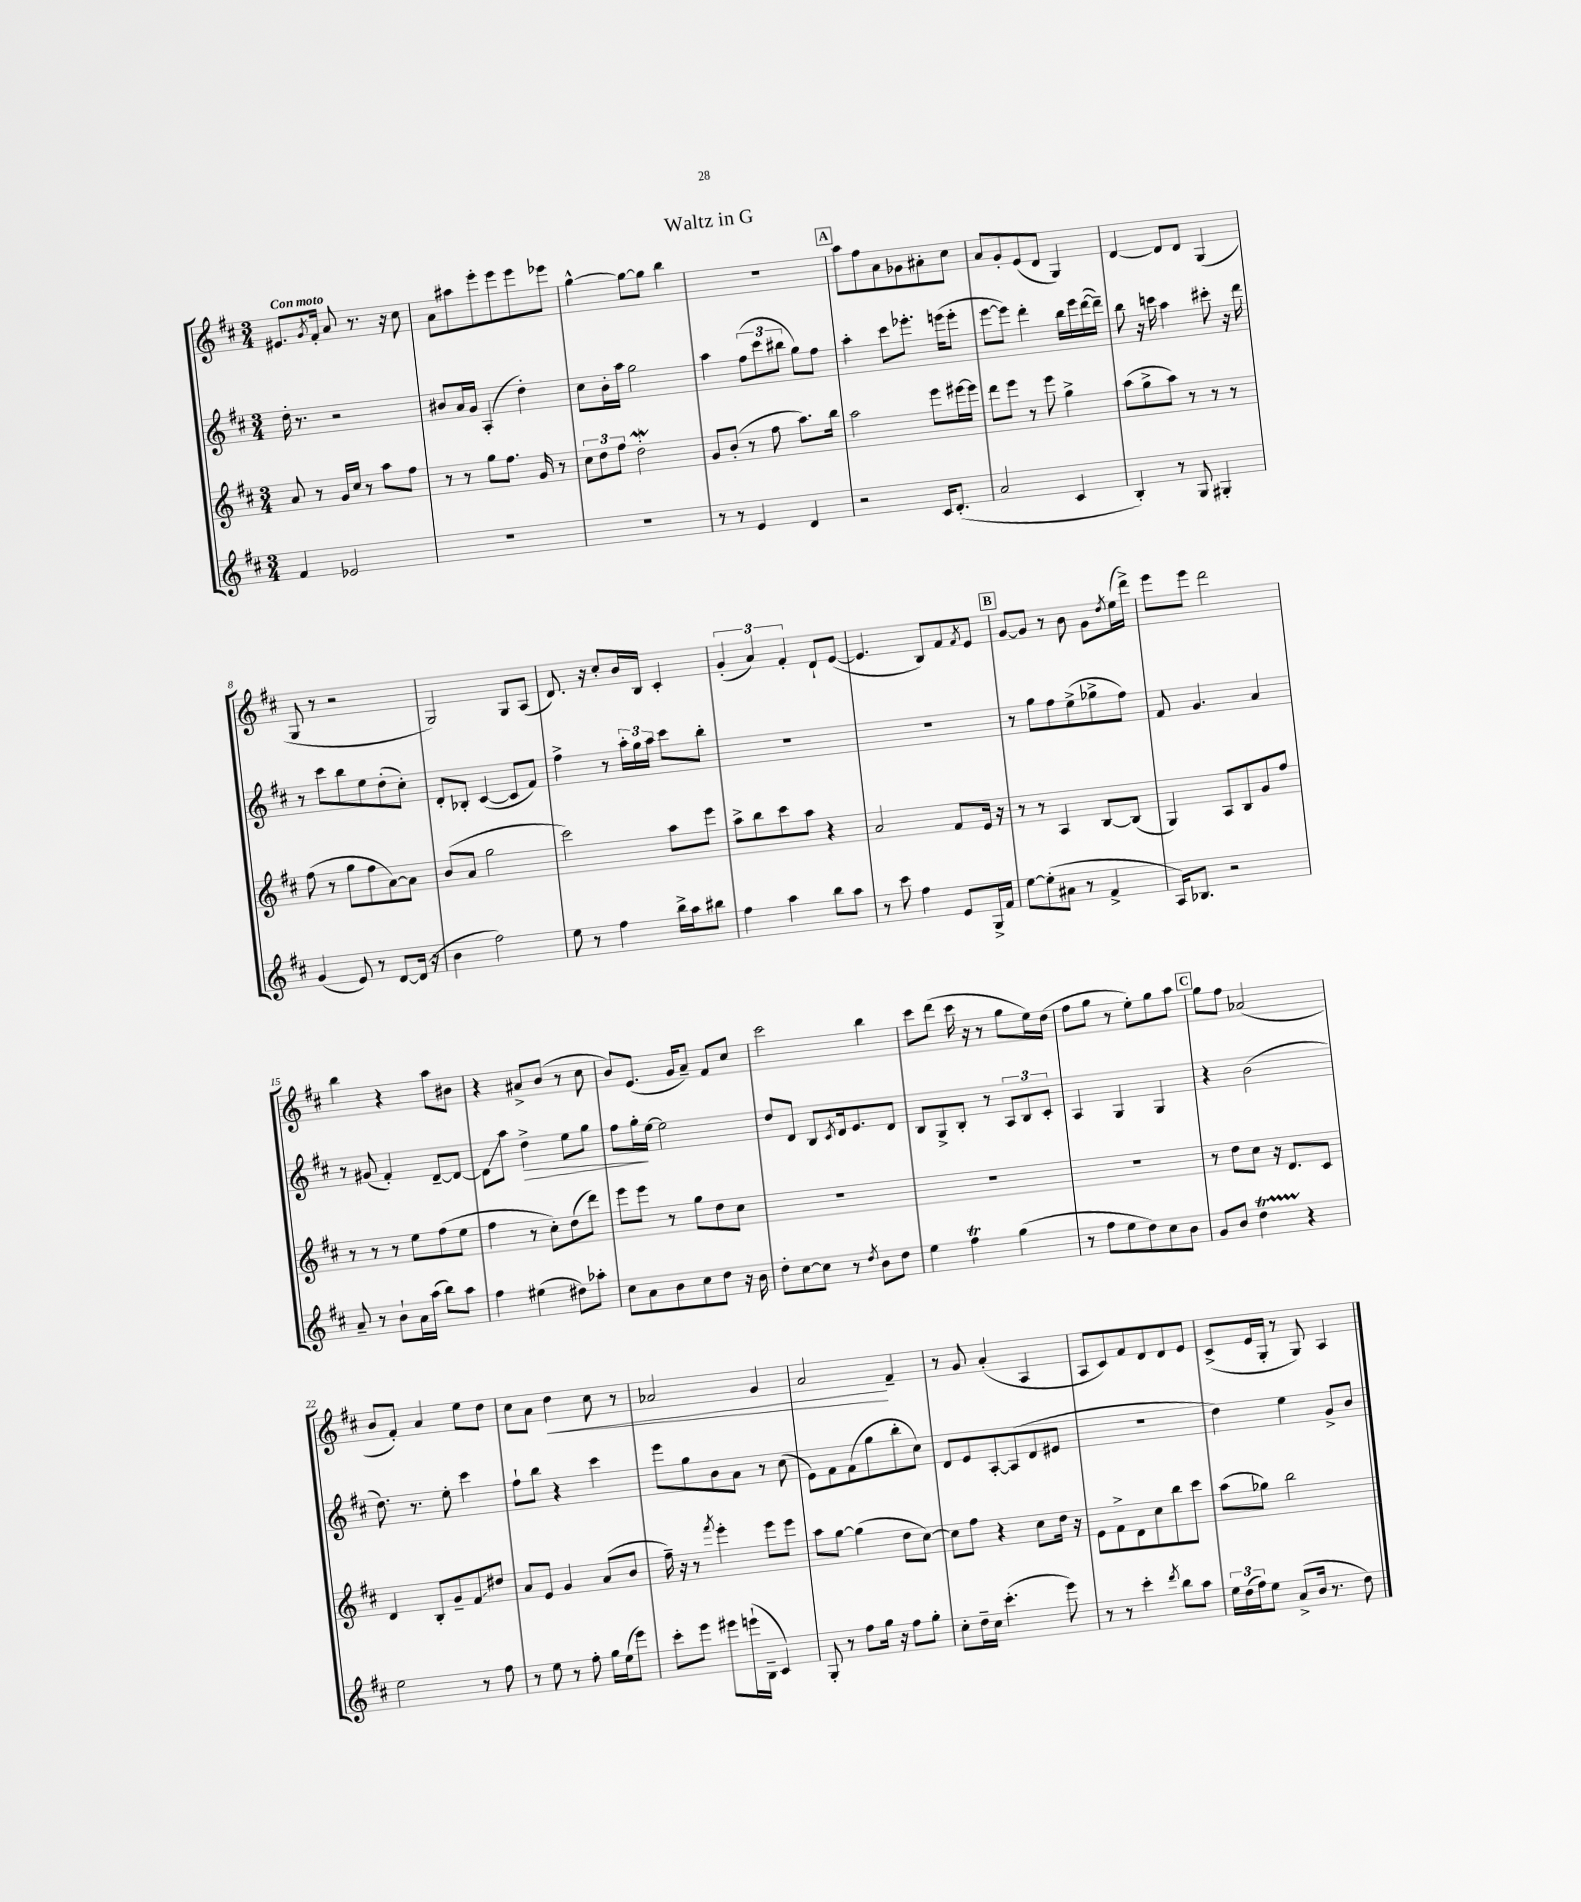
\header { title = "Waltz in G" }
<<
\new StaffGroup <<
\new Staff = "s0" {
    \clef treble \key d \major \numericTimeSignature \time 3/4 \tempo "Con moto"
    eis'8. \acciaccatura { g'8 } fis'16-. a'8 r8. r16 cis''8 |
    a'8 ais''8 e'''8-. e'''8 e'''8 ees'''8 |
    g''4~-^ g''8~ g''8 b''4 |
    R2. |
    \mark \markup { \box "A" } a''8 fis''8 a'8 ges'8 ais'8-. cis''8 |
    a'8 g'8-. e'8( d'8 g4) |
    d'4~ d'8 d'8 g4( |
    g8 r8 r2 |
    g2) g8 a8( |
    d'8.) r16 cis''8-. b'16 b16 cis'4-. |
    \tuplet 3/2 { g'4-.( a'4) fis'4-. } d'8-! e'8~( |
    e'4. b8) fis'8 \acciaccatura { fis'8 } e'8 |
    \mark \markup { \box "B" } g'8~ g'8 r8 b'8 g'8 \acciaccatura { d''8 } e''16( d'''16->) |
    e'''8 e'''8 d'''2 |
    b''4 r4 a''8 bis'8 |
    r4 ais'8-> b'8( r8 cis''8 |
    b'8) e'8.( g'16 a'8--) fis'8 cis''8 |
    cis'''2 b''4 |
    cis'''8 d'''8( cis'''16 r16 r8 g''8 e''16) d''16( |
    fis''8 g''8 r8 e''8-.) g''8 a''8 |
    \mark \markup { \box "C" } g''8 fis''8 aes'2( |
    b'8 fis'8-.) a'4 e''8 d''8 |
    cis''8 a'8 d''4\< cis''8 r8 |
    aes'2 g'4 |
    a'2\! fis'4-- |
    r8 g'8 a'4-.( a4 |
    a8 cis'8) fis'8 d'8 d'8 e'8 |
    cis'8->( e'16 g16-. r8 g8) a4 \bar "|." |
}
\new Staff = "s1" {
    \clef treble \key d \major \numericTimeSignature \time 3/4
    d''16-. r8. r2 |
    bis'8 a'16 g'16 a4-.( d''4-.) |
    cis''8 b'16-. a''16 g''2 |
    a''4 \tuplet 3/2 { fis''8( cis'''8 bis''8 } g''8) fis''8 |
    \mark \markup { \box "A" } a''4-. cis'''8 ees'''8.-. e'''16( e'''8-. |
    e'''8~ e'''8) d'''4-. b''16 e'''16 d'''16~( d'''16--) |
    b''8 r16 c'''16 a''4 cis'''8-. r16 d'''16 |
    r8 cis'''8 b''8 e''8 d''8-.( cis''8-.) |
    d'8-. bes8-. cis'4~( cis'8 fis'8) |
    fis''4-> r8 \tuplet 3/2 { a''16-. g''16 a''16 } cis'''8 b''8-. |
    R2. |
    R2. |
    \mark \markup { \box "B" } r8 g''8 fis''8 e''8->( ges''8-> fis''8) |
    fis'8 g'4. a'4 |
    r8 gis'8( fis'4-.) d'8~-- d'8~ |
    d'8\glissando a''8 d''4->\> e''8 g''8 |
    fis''8 g''16-.\! e''16~ e''2 |
    d''8 d'8 b8 \acciaccatura { cis'8 } d'16 e'8. d'8 |
    b8 g8-> b8-. r8 \tuplet 3/2 { a8 b8 cis'8-. } |
    a4 g4 g4 |
    \mark \markup { \box "C" } r4 b'2( |
    d''8.) r8. e''8-. cis'''4 |
    fis''8-! b''8 r4 cis'''4 |
    e'''8 g''8 b'8 a'8 r8 cis''8( |
    e'8) fis'8 fis'8( g''8 b''8-. cis''8) |
    d'8 e'8 a8~-. a8( d'8 eis'8 |
    R2. |
    d''4) e''4 g'8-> b'8 \bar "|." |
}
\new Staff = "s2" {
    \clef treble \key d \major \numericTimeSignature \time 3/4
    a'8 r8 g'16 cis''16 r8 a''8 fis''8 |
    r8 r8 g''8 fis''8. g'16 r8 |
    \tuplet 3/2 { cis''8 d''8 fis''8 } d''2-.\mordent |
    g'8 b'8-.( r8 fis''8 a''8.) b''16 |
    \mark \markup { \box "A" } a''2 e'''8 eis'''16~ eis'''16 |
    d'''8 e'''8 r8 e'''8 g''4-> |
    a''8( g''8-> a''8) r8 r8 r8 |
    fis''8( r8 g''8 fis''8 a'8~) a'8 |
    b'8( a'8 g''2 |
    cis'''2) a''8 e'''8 |
    a''8-> b''8 cis'''8 a''8 r4 |
    a'2 fis'8 e'16 r16 |
    \mark \markup { \box "B" } r8 r8 a4 b8~ b8( |
    g4) a8 b8 g'8 fis''8 |
    r8 r8 r8 e''8 fis''8( e''8 |
    fis''4 r8 cis''8-.) d''8( d'''8) |
    e'''8 e'''8 r8 g''8 d''8 cis''8 |
    R2. |
    R2. |
    R2. |
    \mark \markup { \box "C" } r8 d''8 cis''8 r16 d'8. cis'8 |
    d'4 b8-. g'8-- fis'8\glissando dis''8 |
    a'8 e'8 g'4 a'8( b'8 |
    fis''16--) r16 r8 \acciaccatura { fis'''8 } e'''4-. e'''8 e'''8 |
    a''8 g''8~ g''4( d''8 cis''8~) |
    cis''8 fis''8 r4 cis''8 d''16 r16 |
    e'8 fis'8-> d'8 cis''8 b''8 cis'''8 |
    a''8( ges''8) b''2 \bar "|." |
}
\new Staff = "s3" {
    \clef treble \key d \major \numericTimeSignature \time 3/4
    fis'4 ees'2 |
    R2. |
    R2. |
    r8 r8 e'4 d'4 |
    \mark \markup { \box "A" } r2 cis'16 d'8.-.( |
    a'2 cis'4 |
    b4-.) r8 g8 gis4-. |
    g'4( e'8) r8 d'8~ d'16( r16 |
    b'4 fis''2) |
    e''8 r8 fis''4 b''16-> a''16 bis''8 |
    fis''4 a''4 b''8 a''8 |
    r8 cis'''8 fis''4 e'8 g16-> fis'16 |
    \mark \markup { \box "B" } e''8~ e''8-.( ais'8 r8 fis'4-> |
    a16) bes8. r2 |
    a'8-- r8 b'8-! a'16 a''16( b''8) a''8 |
    fis''4 eis''4( dis''8) aes''8-. |
    cis''8 a'8 b'8 cis''8 d''8 r16 b'16 |
    d''8-. cis''8~ cis''8 r8 \acciaccatura { d''8 } b'8 d''8 |
    e''4 fis''4\trill g''4( |
    r8 fis''8 e''8 d''8) cis''8 b'8 |
    \mark \markup { \box "C" } g'8 b'8 d''4\startTrillSpan r4\stopTrillSpan |
    e''2 r8 fis''8 |
    r8 e''8 r8 fis''8-. g''16 e''16( e'''8) |
    cis'''8-. e'''8 eis'''8 e'''16-!( b16-- cis'4) |
    g8-. r8 fis''8 g''16 r16 fis''8 g''8-. |
    cis''8-. d''16-- cis''16 cis'''4.-.( e'''8) |
    r8 r8 cis'''4-. \acciaccatura { d'''8 } b''8 a''8 |
    \tuplet 3/2 { e''16 d''16( fis''16) } e''8 a'8->( b'16 r8. d''8) \bar "|." |
}
>>
>>
